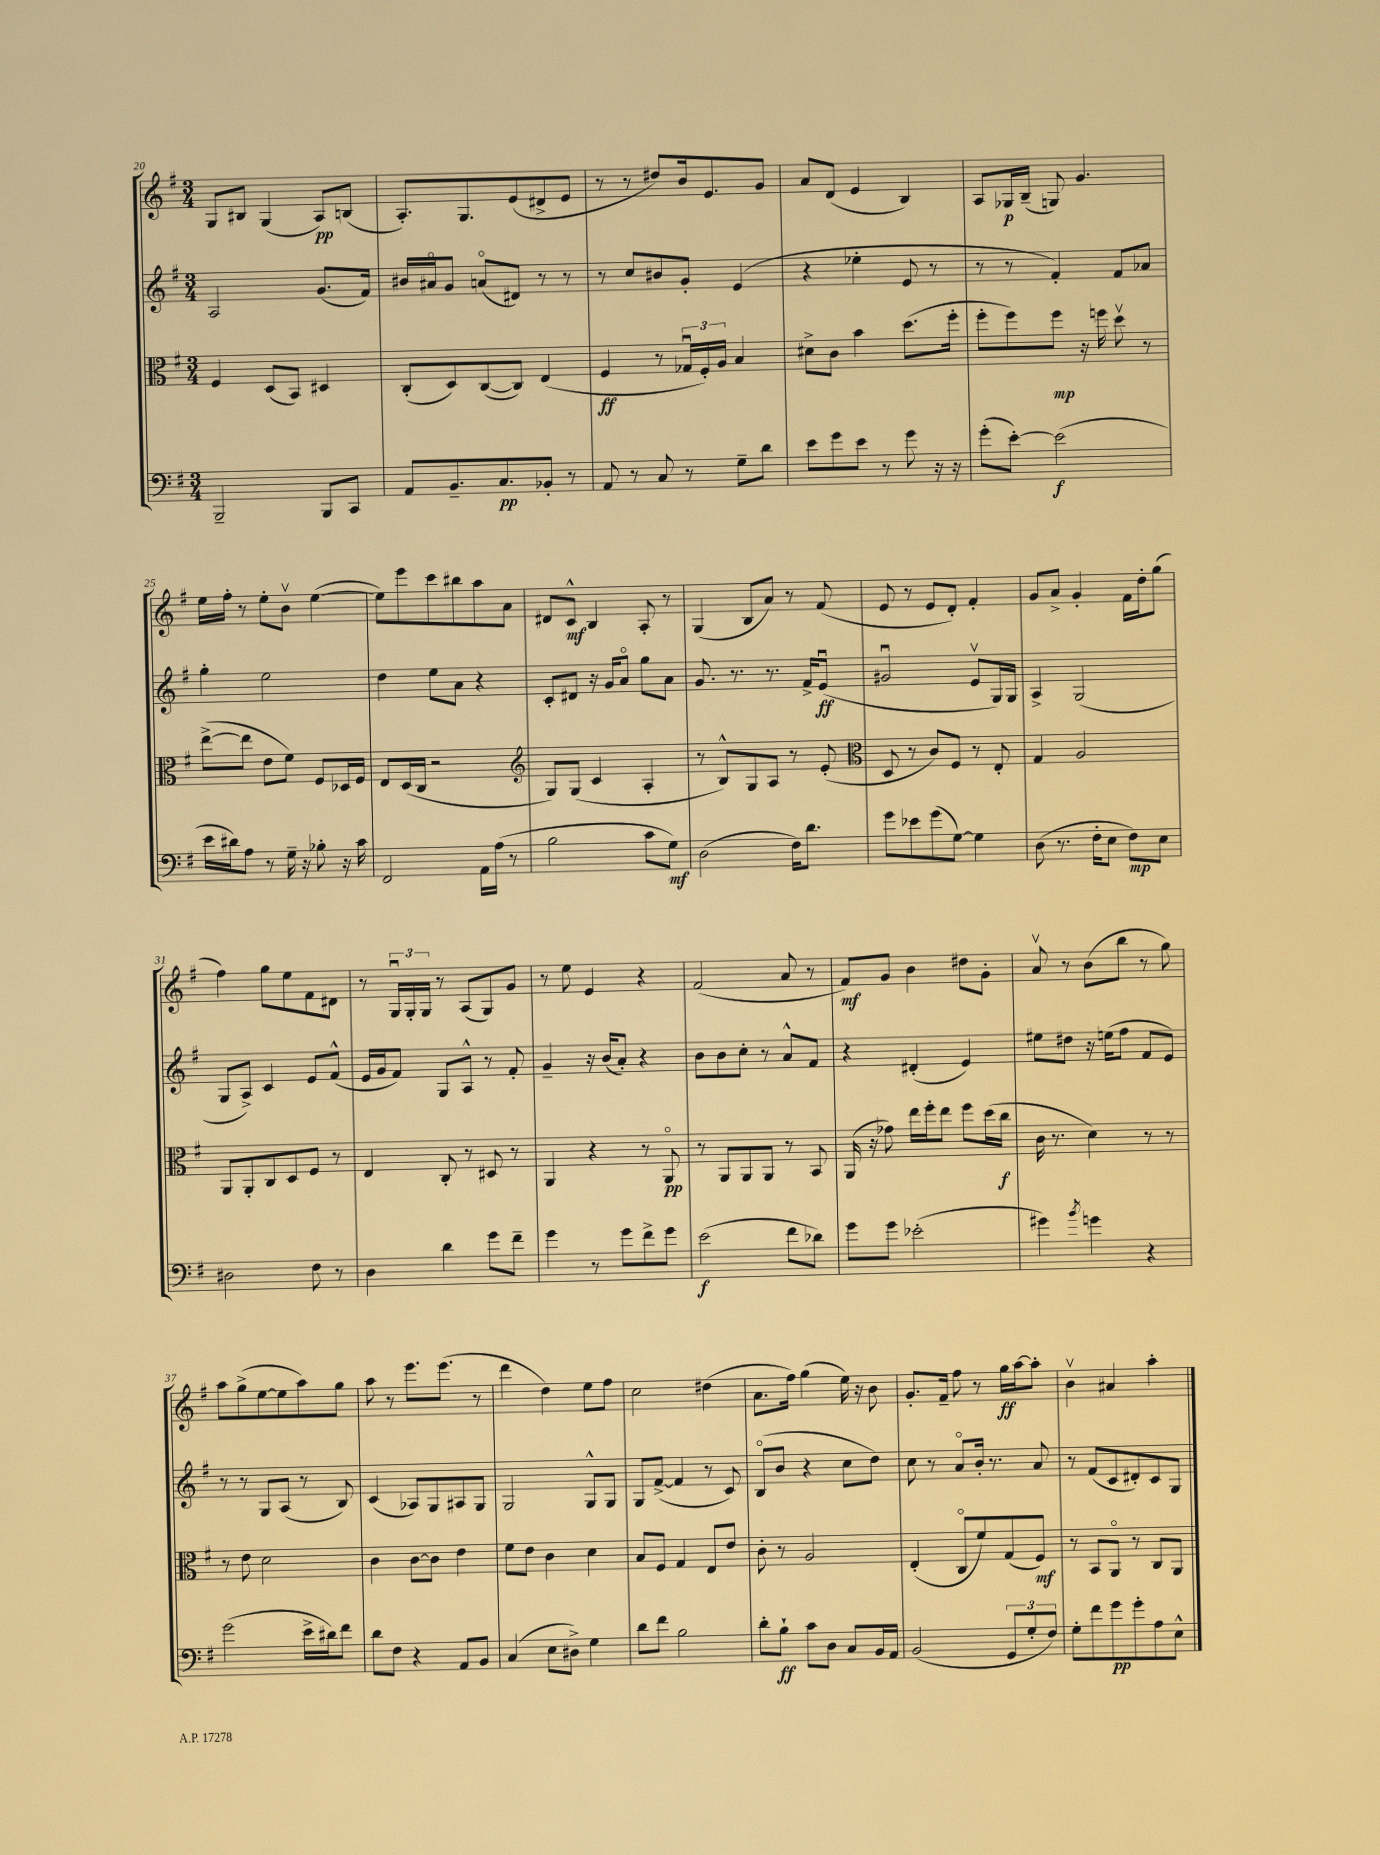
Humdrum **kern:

**kern	**kern	**kern	**kern
*staff4	*staff3	*staff2	*staff1
*clefF4	*clefC3	*clefG2	*clefG2
*k[f#]	*k[f#]	*k[f#]	*k[f#]
*M3/4	*M3/4	*M3/4	*M3/4
2BBB~/	4F#/	2A/	8G/L
.	.	.	8B#/J
.	(8D/L	.	(4G/
.	8BB/J)	.	.
8BBB/L	4D#/	(8.g/L	8A/L)
8CC/J	.	.	(8B/J
.	.	16f#/Jk)	.
=	=	=	=
8AA/L	(8C'/L	16b#/LL	8.A'/L)
.	.	16a#o/J	.
8.BB~/	8D/)	8g/J	.
.	.	.	8.G/
.	([8C/	(8ao/L	.
8.C/	.	.	.
.	8C/]J)	8d#/J)	(8e/
8BB-'/J	(4E/	8r	8d#^/
8r	.	8r	8e/J
=	=	=	=
8AA/	4F#/	8r	8r
8r	.	8cc/L	8r
8C/	8r	8b#/	8dd#/L)
8r	24G-u/LL	8g'/J	16b/k
.	24F#'/)	.	.
.	.	.	8.e/
.	24A/JJ	.	.
8G~\L	4B/	(4e/	.
8d\J	.	.	8g/J
=	=	=	=
8e\L	8d#^\L	4r	8a/L
8g\	8c\J	.	(8d/J
8e\J	4b\	4ee-'\	4e/
8r	.	.	.
8g\	(8.dd\L	8e/	4B/)
16r	.	8r	.
16r	16ff#'\Jk	.	.
=	=	=	=
(8g'\L	8ff#'\L	8r	8A/L
[8e'\J)	8ff#\)	8r	16G-/L
.	.	.	(16B~/JJ
(2e\]	8ff#\J	4f#'/)	8G/)
.	16r	.	4.g/
.	16ff\	.	.
.	8ddv\	8f#/L	.
.	8r	8a-/J	.
=	=	=	=
16e\LL	([8ee^\L	4gg'\	16ee\LL
16d#\J)	.	.	16ff#'\JJ
8A\J	8ee\]J	.	8r
8r	8e\L	2ee\	8ee'\L
16G~\	8f#\J)	.	8bv\J
16r	.	.	.
8B-'\	8F#/L	.	([4ee\
16r	16D-/L	.	.
16c\	16F#/JJ	.	.
=	=	=	=
2FF#/	8E/L	4dd\	8ee\]L)
.	(16D/L	.	8eee\
.	16C/JJ	.	.
.	2r	8ee\L	8ccc\
.	.	8a\J	8bb#\
16AA\LL	.	4r	8aa\
(16A\JJ	.	.	.
8r	.	.	8a\J
=	=	=	=
*	*clefG2	*	*
2B\	8G/L)	8c'/L	8d#/L
.	(8G/J	8d#/J	8c^^/J
.	4c/	16r	4B/
.	.	16g/LK	.
.	.	8ao/J	.
8c\L	4A'/	8gg\L	8A'/
8G\J)	.	8a\J	8r
=	=	=	=
(2D\	8r	8.g/	(4G/
.	8B^^/L)	.	.
.	.	8.r	.
.	8G/	.	8B/L
.	8A/J	8.r	8a/J)
16F#\LK)	8r	.	8r
8.d\J	.	16f#^/LK	.
.	(8e'/	(8eu/J	(8f#/
=	=	=	=
*	*clefC3	*	*
8g\L	8D/	2g#u/	8e/
8e-\	8r	.	8r
(8g\	8c/L)	.	8e/L
[8G\J)	8F#/J	.	8d'/J)
4G\]	8r	8ev/L	4f#'/
.	8E'/	16G/L)	.
.	.	16G/JJ	.
=	=	=	=
(8D\	4G/	4A^/	8g/L
8.r	.	.	8a^/J
.	2A/	(2G/	4g'/
16F#'\LK	.	.	.
8E\J	.	.	.
8F#\L)	.	.	16f#\LL
.	.	.	16dd'\J
8E\J	.	.	(8gg\J
=	=	=	=
2D#\	8AA/L	8G/L	4ff#\)
.	8AA'/	8A^/J)	.
.	8C/	4c/	8gg\L
.	8D/	.	8ee\
8F#\	8F#/J	8e/L	8f#\
8r	8r	(8f#^^/J	8d#\J
=	=	=	=
4D\	4E/	16e/LL	8r
.	.	16g/J	.
.	.	8f#/J)	24Gu/LL
.	.	.	24G'/
.	.	.	24G/JJ
4d\	8C'/	8G/L	8r
.	8r	8A^^/J	(8A/L
8g\L	8D#/	8r	8G/)
8f#~\J	8r	8f#'/	8g/J
=	=	=	=
4g\	4AA/	4g~/	8r
.	.	.	8ee\
8r	4r	16r	4e/
.	.	(16b/LK	.
8g\L	.	8a'/J)	.
8f#^\	8r	4r	4r
8g\J	8AAo/	.	.
=	=	=	=
(2e\	8r	8b\L	(2f#/
.	8AA/L	8b\	.
.	8AA/	8cc'\J	.
.	8AA/J	8r	.
8f#\L	8r	8a^^/L	8a/
8d-\J)	8BB/	8f#/J	8r
=	=	=	=
8g\L	(16AA/	4r	8f#/L)
.	16r	.	.
8g\J	8g-\)	.	8g/J
(2e-'\	16ee\LL	(4d#'/	4b\
.	16ff#'\J	.	.
.	8ee\J	.	.
.	8ff#\L	4e/)	8dd#\L
.	(16dd\L	.	8g'\J
.	16cc\JJ	.	.
=	=	=	=
4g#\)	16c\	8ee#\L	8av/
.	8.r	.	.
.	.	8dd#\J	8r
8qb/	.	.	.
4g\	4d\)	16r	(8b\L
.	.	(16ee\LK	.
.	.	8ff#\J	8bb\J
4r	8r	8f#/L	8r
.	8r	8e/J)	8gg\)
=	=	=	=
(2g\	8r	8r	8aa\L
.	8e\	8r	(8gg^\
.	2d\	8G/L	[8ee\
.	.	(8A/J	8ee\]
16e^\LL	.	8r	8aa\)
16d#\J)	.	.	.
8f#\J	.	8B/)	8gg\J
=	=	=	=
8d\L	4c\	(4c/	8aa\
8F#\J	.	.	8r
4r	[8c\L	8A-/L)	8.eee\L
.	8c\]J	8G/	.
.	.	.	(8.eee\J
8AA/L	4e\	8A#/	.
8BB/J	.	8G/J	8r
=	=	=	=
(4C/	8f#\L	2G/	4ddd\
.	8e\J	.	.
8E\L	4c\	.	4dd\)
8D#^\J)	.	.	.
4G\	4d\	8G^^/L	8ee\L
.	.	8G/J	8ff#\J
=	=	=	=
8d\L	8B/L	8G/L	2cc\
8f#\J	8F#/J	([8f#^/J	.
2B\	4G/	4f#/]	.
.	8E/L	8r	(4dd#\
.	8e/J	8c/)	.
=	=	=	=
8d'\L	8c'\	(8Bo/L	8.a\L
8B`\J	8r	8b/J	.
.	.	.	16ff#\Jk)
8c\L	2A/	4r	(4gg\
8D\J	.	.	.
8C/L	.	8cc\L	16ee\)
.	.	.	16r
16BB/L	.	8dd\J)	8b\
16AA/JJ	.	.	.
=	=	=	=
(2BB/	(4E'/	8cc\	8.g'/L
.	.	8r	.
.	.	.	16f#~/Jk
.	8Co/L	8ao/L	8ff#\
.	8f#/)	16b'/Jk	8r
.	.	8.r	.
12GG/L	(8G/	.	16gg\LL
.	.	.	[16aa\J
12G'/	.	.	.
.	8F#/J)	8a/	8aa'\]J
12F#/J)	.	.	.
=	=	=	=
8G'\L	8r	8r	4bv\
8f#\	8BB/L	(8f#/L	.
8g\	8AAo/J	8c/	4a#/
8g'\	8r	8d#'/)	.
8A\	8C/L	8c/	4aa'\
8E^^\J	8AA/J	8G/J	.
==	==	==	==
*-	*-	*-	*-
